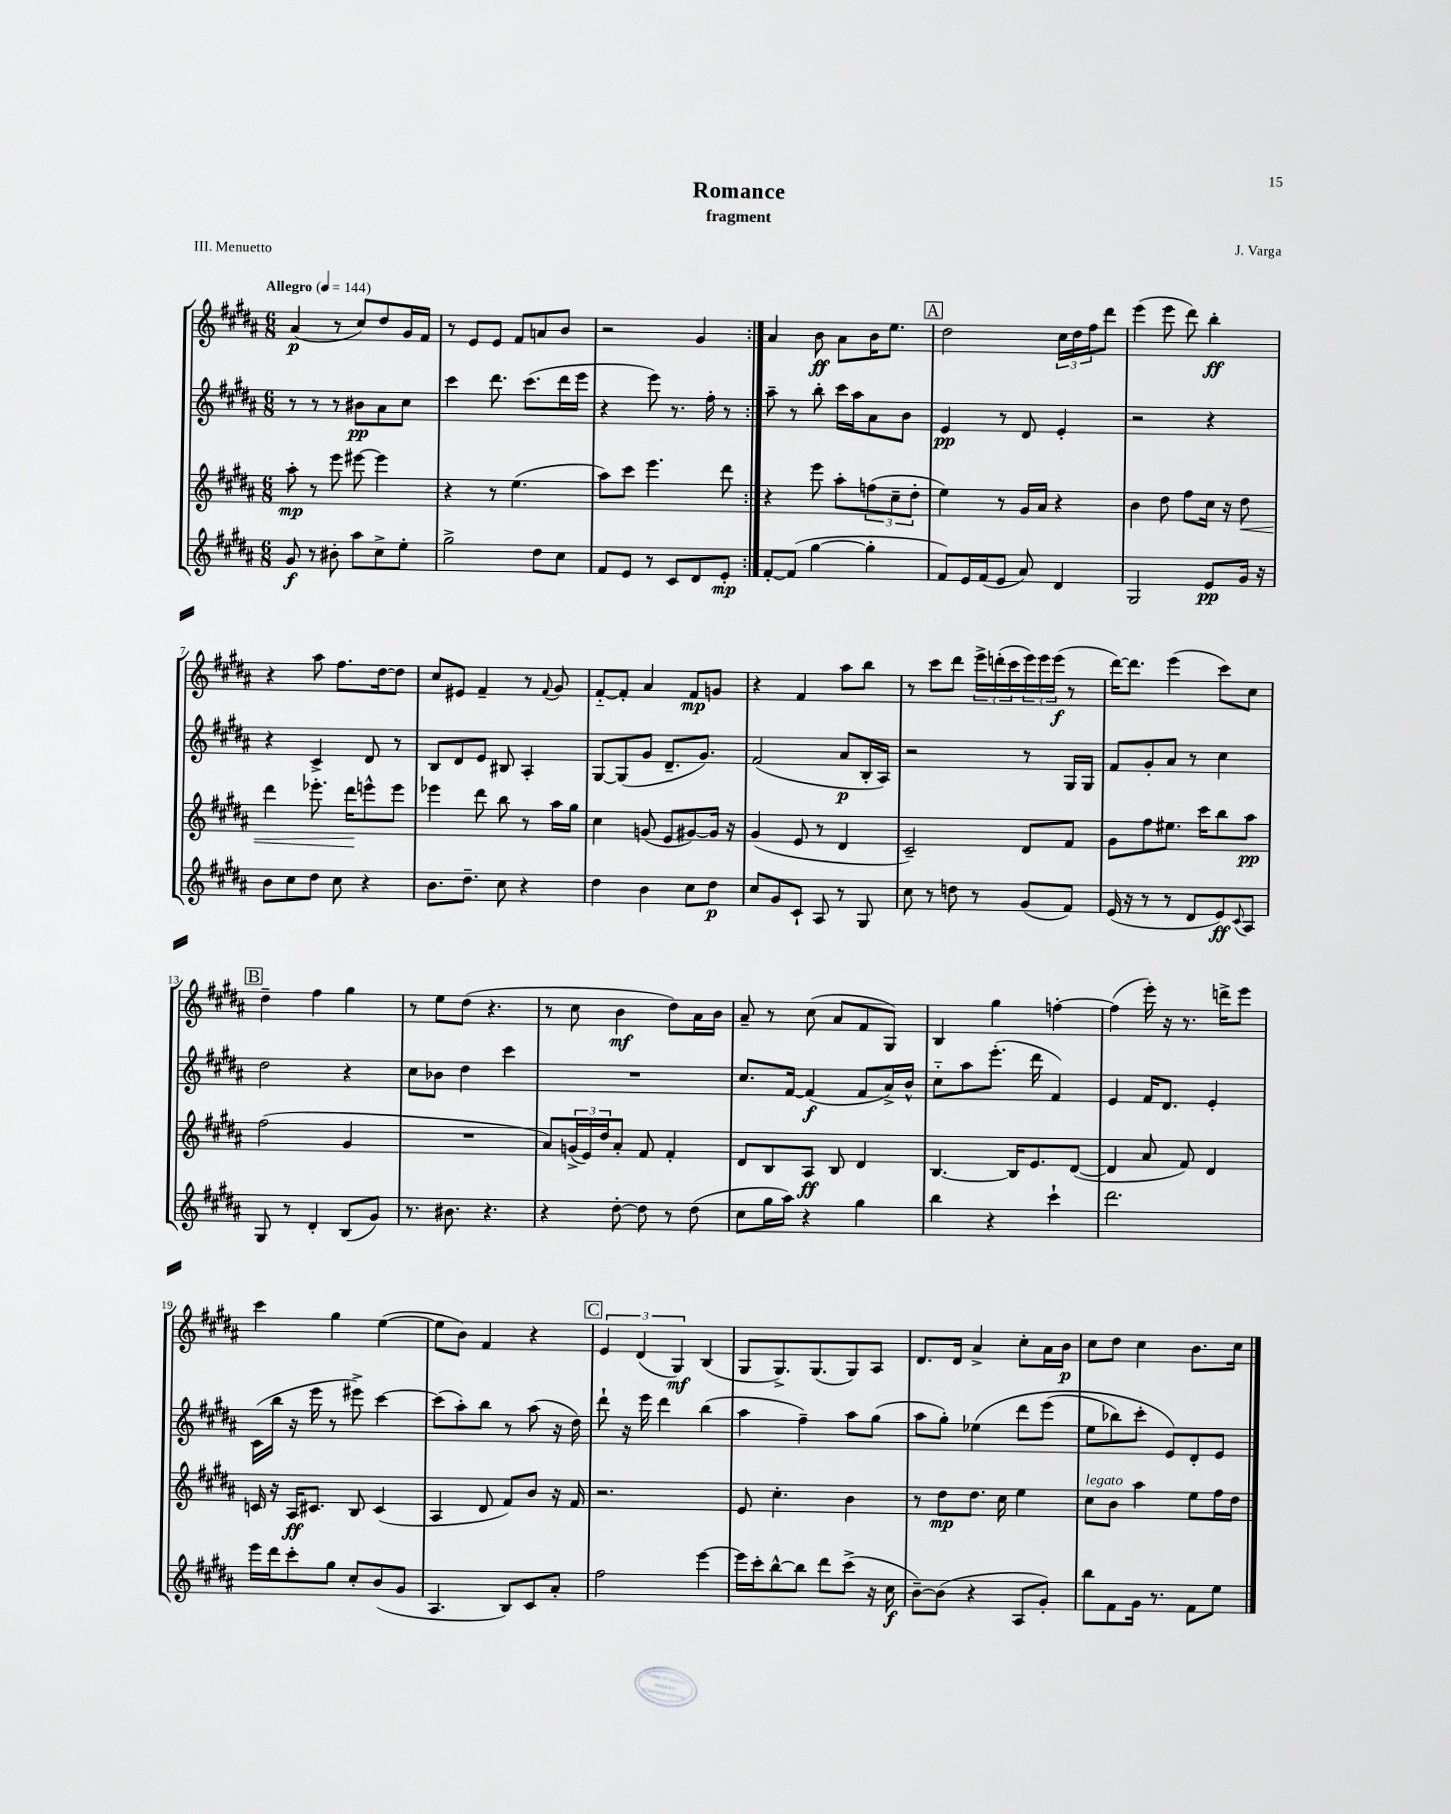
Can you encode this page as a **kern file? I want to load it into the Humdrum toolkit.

**kern	**kern	**kern	**kern
*staff4	*staff3	*staff2	*staff1
*clefG2	*clefG2	*clefG2	*clefG2
*k[f#c#g#d#a#]	*k[f#c#g#d#a#]	*k[f#c#g#d#a#]	*k[f#c#g#d#a#]
*M6/8	*M6/8	*M6/8	*M6/8
*MM144	*MM144	*MM144	*MM144
8g#	8aa#'	8r	(4a#
8r	8r	8r	.
8b#'	8eee	8r	8r
8aa#	[8eee#	8b#	8cc#)
8cc#^	4eee#]	8a#	8dd#
8ee'	.	8cc#	16g#
.	.	.	16f#
=	=	=	=
2gg#^	4r	4ccc#	8r
.	.	.	8e
.	8r	8.ddd#	8e
.	(4.ee	.	8f#
.	.	(8.ccc#	.
8dd#	.	.	8a
8cc#	.	16ddd#	8b
.	.	16eee	.
=	=	=	=
8f#	8aa#)	4r	2r
8e	8ccc#	.	.
8r	4.eee	8eee)	.
8c#	.	8.r	.
8d#	.	.	4g#
.	.	16ff#'	.
8e'	8ddd#	8r	.
=:|!	=:|!	=:|!	=:|!
[8f#'	4r	8aa#~	4a#
(8f#]	.	8r	.
[4gg#	8eee	8bb'	8b
.	8aa#'	16ccc#	8a#
.	.	16aa#	.
4gg#']	(12ff	8a#	16b
.	.	.	8.ee
.	12cc#~	.	.
.	.	8b	.
.	12dd#'	.	.
=	=	=	=
8f#)	4ee)	4e	2dd#
16e	.	.	.
(16f#	.	.	.
8e	8r	8r	.
8a#)	16g#	8d#	.
.	16a#	.	.
4d#	4r	4e'	24cc#
.	.	.	24dd#
.	.	.	24ff#
.	.	.	8ddd#
=	=	=	=
2G#	4b	2r	(4eee
.	8dd#	.	8eee
.	8ff#	.	8ddd#)
8e	16cc#	4r	4bb'
.	16r	.	.
16g#	8dd#	.	.
16r	.	.	.
=	=	=	=
8b	4ddd#	4r	4r
8cc#	.	.	.
8dd#	8.eee-'	4c#^	8aa#
8cc#	.	.	8.ff#
.	16ddd#	.	.
4r	8eee^^	8d#	.
.	.	.	[16dd#
.	8eee	8r	8dd#]
=	=	=	=
8.b	4eee-	8B	8cc#
.	.	8d#	8e#
8.dd#~	.	.	.
.	8ddd#	8e	4f#~
8cc#	8bb	8B#	.
4r	8r	4A#'	8r
.	.	.	8qqf#
.	16aa#	.	8g#
.	16gg#	.	.
=	=	=	=
4dd#	4cc#	[8G#	[8f#'~
.	.	(8G#]	8f#']
4b	(8g	8g#	4a#
.	8e	8.d#~	.
8cc#	[8g#)	.	8f#
.	.	8.g#)	.
8dd#	16g#]	.	8g
.	16r	.	.
=	=	=	=
8cc#	(4g#	(2f#	4r
8g#	.	.	.
8c#`	8e	.	4f#
8A#	8r	.	.
8r	4d#	8a#	8aa#
8G#	.	16B'	8bb
.	.	16A#)	.
=	=	=	=
8cc#	2c#~)	2r	8r
8r	.	.	8ccc#
8dd	.	.	8ddd#
8r	.	.	24eee^
.	.	.	(24ddd'
.	.	.	24ccc#
(8g#	8d#	8r	24eee)
.	.	.	24eee
.	.	.	(24eee
8f#)	8f#	16G#	8r
.	.	16G#	.
=	=	=	=
(16e	8g#	8f#	[16ddd#)
16r	.	.	8.ddd#]
8r	8ff#	8g#'	.
8r	8.ee#	8a#	(4eee
8d#	.	8r	.
.	16ccc#	.	.
8e)	8bb	4cc#	8ccc#)
8qqc#	.	.	.
8A#	8aa#	.	8cc#
=	=	=	=
8G#	(2ff#	2dd#	4dd#~
8r	.	.	.
4d#'	.	.	4ff#
(8B	4g#	4r	4gg#
8g#)	.	.	.
=	=	=	=
8.r	2.r	8cc#	8r
.	.	8b-	8ee
8.b#	.	.	.
.	.	4dd#	(8dd#
4.r	.	.	4.r
.	.	4ccc#	.
=	=	=	=
4r	8a#)	2.r	8r
.	(24g^	.	8cc#
.	24e)	.	.
.	24dd#	.	.
[8dd#'	8a#'	.	4b
8dd#]	8f#	.	.
8r	4f#'	.	8dd#)
(8dd#	.	.	16a#
.	.	.	16b
=	=	=	=
8cc#	8d#	8.cc#	8a#~
16gg#	8B	.	8r
16aa#)	.	[16f#	.
4r	8A#	(4f#]	(8cc#
.	8B	.	8a#
4gg#	4d#	8f#	8f#
.	.	16a#^)	8G#)
.	.	16b^^	.
=	=	=	=
4bb	[4.B	8cc#'~	4B
.	.	8aa#	.
4r	.	(8.eee'	4gg#
.	16B]	.	.
.	8.e	16ddd#	.
4ccc#`	.	4f#)	[4ff'
.	([8d#	.	.
=	=	=	=
2.ddd#	4d#]	4e	(4ff]
.	8a#	16f#	16eee')
.	.	8.d#	16r
.	8f#)	.	8.r
.	4d#	4e'	.
.	.	.	16ddd^
.	.	.	8eee
=	=	=	=
16eee	16c	(16c#	4ccc#
16ddd#	16r	16bb	.
8ccc#'	16A#	16r	.
.	8.c#	16eee	.
8gg#	.	8r	4gg#
8cc#'	8B	8eee#^)	.
(8b	(4c#	[4ccc#	([4ee
8g#	.	.	.
=	=	=	=
4.A#	4A#	(8ccc#]	8ee]
.	.	8aa#')	8b)
.	8d#	8bb	4f#
8B)	8f#)	8r	.
8c#	8b	(8aa#	4r
8a#'	16r	16r	.
.	16f#	16dd#)	.
=	=	=	=
2ff#	2.r	8ddd#`	6e
.	.	16r	.
.	.	.	(6d#
.	.	16eee	.
.	.	4ddd#	.
.	.	.	6G#)
[4eee	.	(4bb	(4B
=	=	=	=
16eee]	8e	4aa#	8G#
16ccc#'	.	.	.
[8bb^^	4.cc#'	.	8.G#^)
8bb]	.	4ff#~)	.
.	.	.	(8.G#
8ddd#	.	.	.
(8ccc#^	4b	8aa#	8G#)
16r	.	(8gg#	8A#
16cc#	.	.	.
=	=	=	=
[8b~)	8r	8aa#	8.d#
(8b]	8dd#	8gg#')	.
.	.	.	16d#
4r	8.dd#	&(4ee-	4a#^
.	16cc#	.	.
8A#	4ee	8ddd#	8cc#'
8g#')	.	(8eee	16a#
.	.	.	16b
=	=	=	=
8bb	8cc#	8ee	8cc#
8f#	8b	8bb-)	8dd#
16g#	4aa#	8ccc#'	4cc#
8.r	.	.	.
.	.	8e&)	.
8f#	8ee	8d#'	8.b
8ee	16ff#	8e	.
.	16dd#	.	16cc#
==	==	==	==
*-	*-	*-	*-
